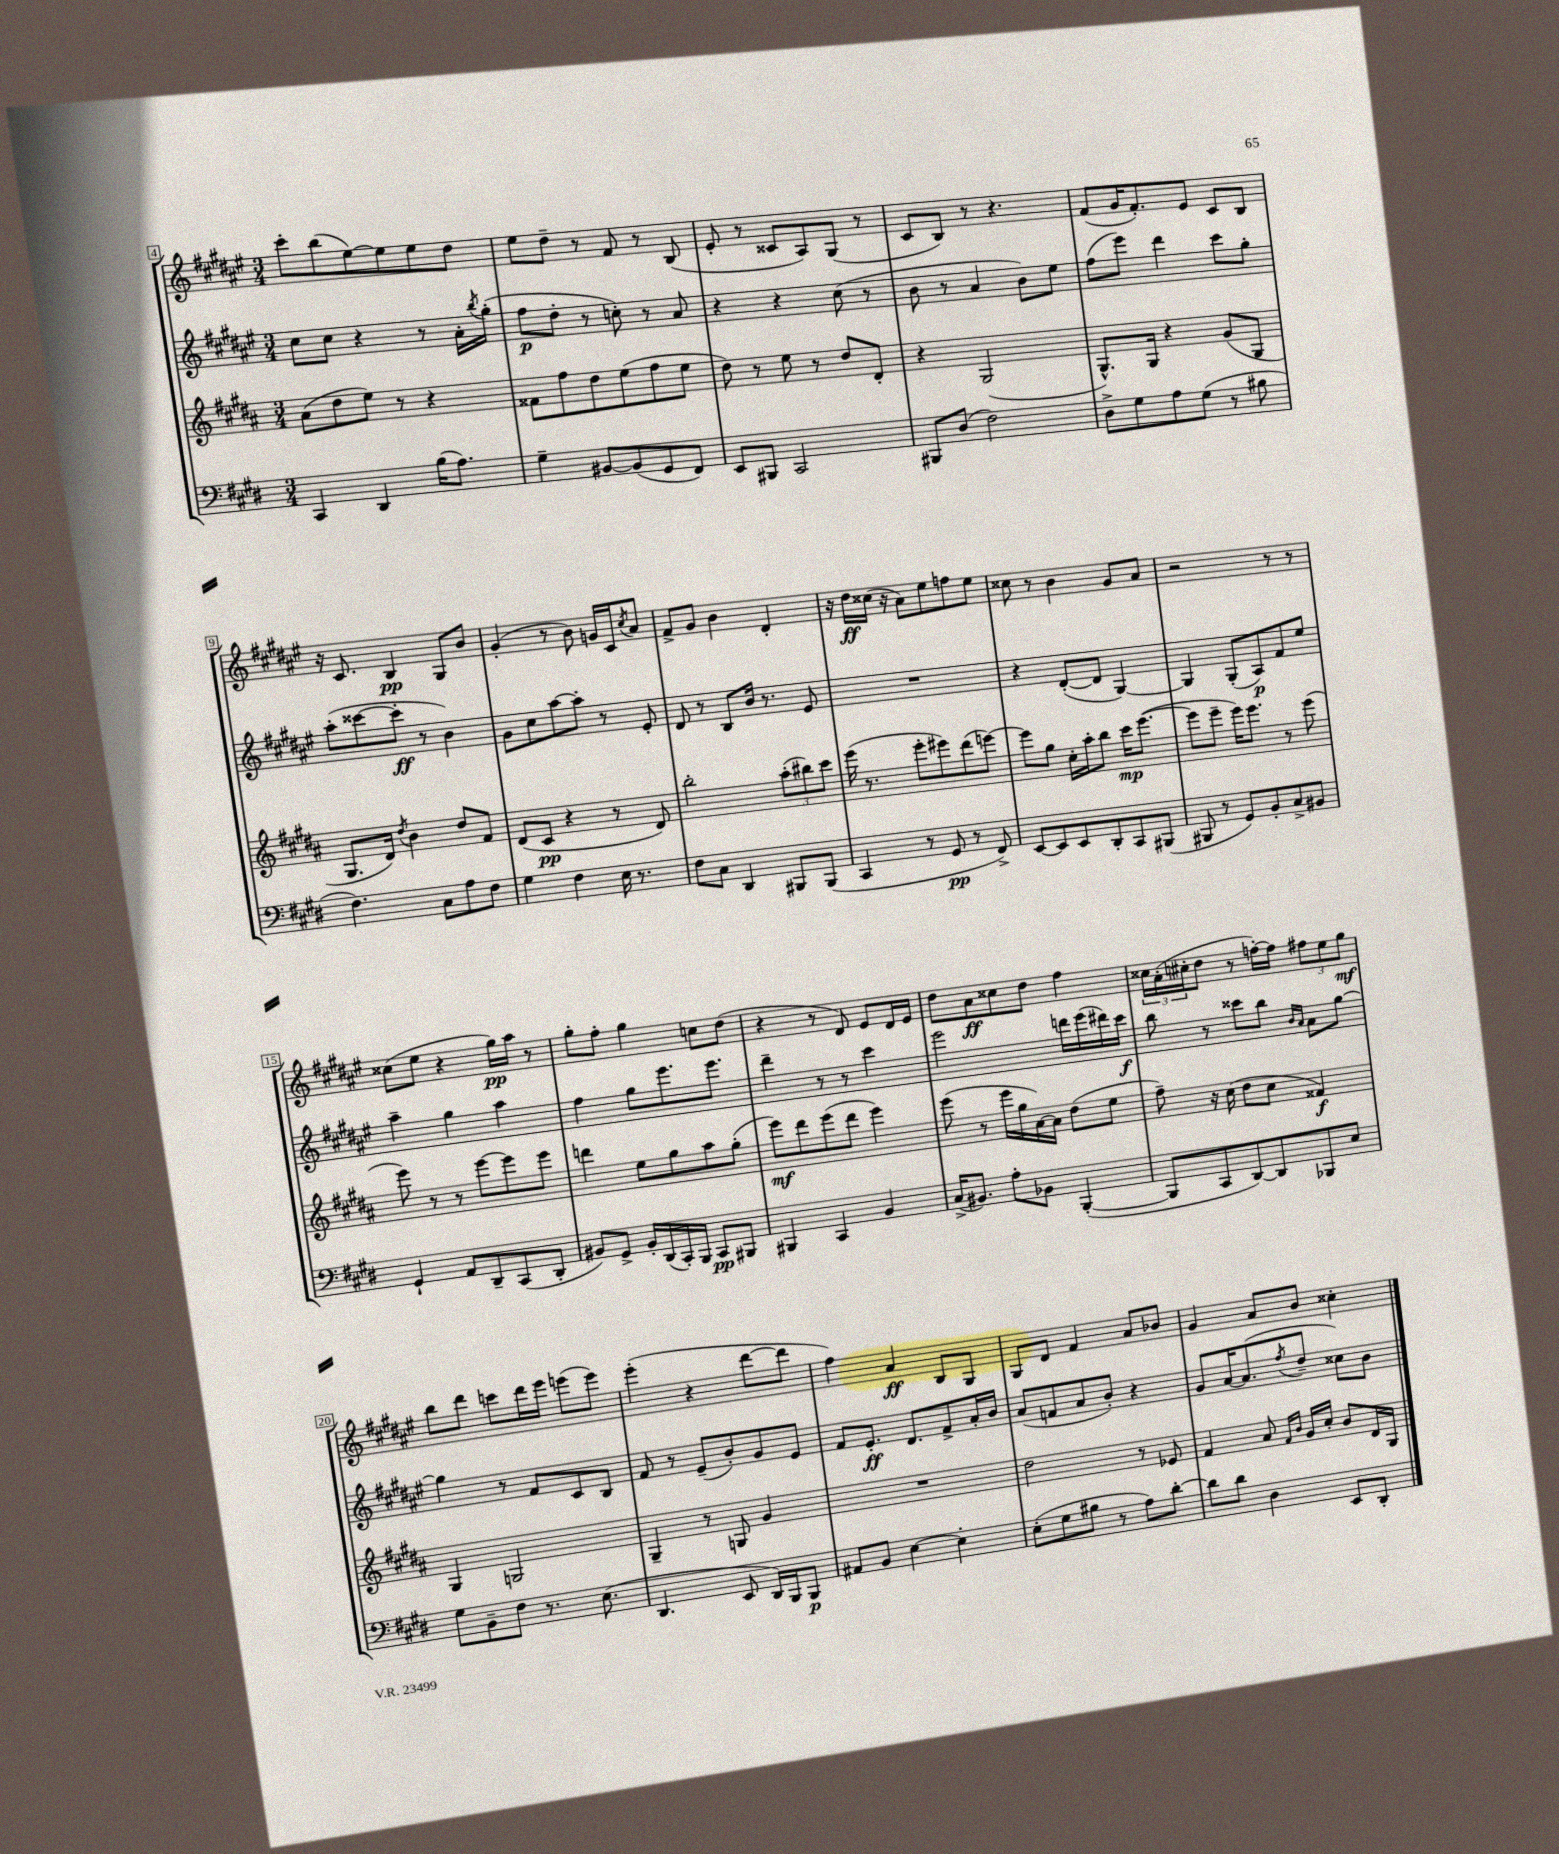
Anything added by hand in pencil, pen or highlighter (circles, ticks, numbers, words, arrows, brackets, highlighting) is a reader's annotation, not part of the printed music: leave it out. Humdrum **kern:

**kern	**kern	**kern	**kern
*staff4	*staff3	*staff2	*staff1
*clefF4	*clefG2	*clefG2	*clefG2
*k[f#c#g#d#]	*k[f#c#g#d#a#]	*k[f#c#g#d#a#e#]	*k[f#c#g#d#a#e#]
*M3/4	*M3/4	*M3/4	*M3/4
4CC#	(8a#	8cc#	8ccc#'
.	8dd#	8cc#	(8bb
4DD#	8ee)	4r	[8ee#)
.	8r	.	8ee#]
(16B	4r	8r	8ee#
8.A)	.	.	.
.	.	16a#'	8dd#
.	.	8qbb	.
.	.	(16gg#'	.
=	=	=	=
4G#~	8f##	8ff#	8ee#
.	8ff#	8dd#'	8dd#~
[8BB#	8dd#	8r	8r
(8BB#]	(8ee	8cc')	8f#
8GG#	8ff#	8r	8r
8FF#)	8ee	8a#	(8B
=	=	=	=
8EE	8dd#)	4r	8e#'
8BBB#	8r	.	8r
2CC#	8ee	4r	8c##
.	8r	.	8A#)
.	8dd#	(8cc#	(8G#
.	8d#'	8r	8r
=	=	=	=
8BBB#	4r	8b	8c#
(8D#	.	8r	8B)
2F#)	(2G#	4a#	8r
.	.	.	4.r
.	.	8b)	.
.	.	8ee#	.
=	=	=	=
8D#^	8.G#^^)	(8ff#	(8f#
8G#	.	8eee#)	16g#
.	16G#	.	8.f#')
8A	4r	4ddd#	.
(8G#	.	.	8e#
8r	(8g#	8ccc#	8c#
8B#	8G#	8gg#'	8B
=	=	=	=
4.F#)	8.G#	(8aa#'	16r
.	.	.	8.c#
.	.	[8ccc##	.
.	16d#)	.	.
.	8qdd#	.	.
.	4b	8ccc##']	4B
8C#	.	8r	.
8A	8dd#	4b)	8G#
8F#	8f#	.	8b
=	=	=	=
4G#	(8d#	8g#	(4g#'
.	8c#	8cc#	.
4F#	4r	[8aa#	8r
.	.	8aa#']	8b)
16E	8r	8r	16g
8.r	.	.	16c#
.	.	.	8qcc#
.	8d#)	8e#'	8a#
=	=	=	=
8F#	2bb'	8d#	8f#^
8C#	.	8r	8g#
4DD#	.	8B	4b
.	.	16b	.
.	.	8.r	.
8BBB#	(12aa#'	.	4d#'
.	12bb#)	.	.
(8BBB#	.	8e#	.
.	12ccc#	.	.
=	=	=	=
4CC#	(16eee	2.r	16r
.	8.r	.	16dd#
.	.	.	(16cc##
.	.	.	16r
8r	8eee'	.	8a#)
8GG#	8eee#)	.	8ee#
8r	(8ddd#	.	8ff
8FF#^)	[8eee)	.	8ee#
=	=	=	=
[8EE	8eee]	4r	8cc##
8EE]	8gg#	.	8r
8EE	16cc#'	([8d#'	4b
.	16aa#'	.	.
8DD#'	8bb	8d#]	.
8CC#	16ccc#	[4G#)	8g#
.	([8.eee	.	.
(8BBB#	.	.	8a#
=	=	=	=
8BBB#	8eee]	4G#]	2r
8r	8eee~	.	.
8GG#)	16eee)	(8G#'	.
.	8.eee	.	.
8BB'	.	8A#)	.
8C#^	8r	8f#	8r
8BB#	(8eee	8ee#	8r
=	=	=	=
4GG#`	8eee)	4aa#~	(8cc##
.	8r	.	8ee#
8AA	8r	4gg#	4r
8DD#~	[8eee	.	.
(8CC#	8eee]	4aa#	16gg#)
.	.	.	16aa#
8DD#'	8eee	.	8r
=	=	=	=
8BB#)	4ddd	4ff#	8gg#'
8GG#^	.	.	8ff#'
16BB#'	8ee	8gg#	4gg#
(16DD#	.	.	.
16CC#')	8gg#	8.eee#	.
16BBB	.	.	.
8CC#	8aa#	.	8cc
.	.	8.eee#	.
8BBB#	(8gg#'	.	(8dd#
=	=	=	=
4BBB#	8eee)	4ddd#~	4r
.	8ddd#	.	.
4CC#	(8eee	8r	8r
.	8ddd#	8r	8d#)
4BB	4eee)	4ccc#	8e#
.	.	.	16d#
.	.	.	16e#
=	=	=	=
(16C#^	(8eee	2eee#	8dd#
8.BB#)	.	.	.
.	8r	.	8a#
8A'	16eee	.	8cc##
.	16gg#	.	.
8BB-	[16a#)	.	8dd#
.	16a#]	.	.
([4BBB'	(8dd#	16ddd	4ff#
.	.	(16eee#	.
.	8ee	16ddd#)	.
.	.	16ccc#	.
=	=	=	=
8BBB]	8ff#~)	8bb	24cc##
.	.	.	(24a#'
.	.	.	24cc#'
8CC#	16r	8r	8dd#
.	(16cc#	.	.
[8DD#)	8dd#	8ccc##	8r
8DD#]	8cc#	8bb	[16ff')
.	.	.	16ff]
.	.	16qqb	.
.	.	16qqa#	.
8BBB-	4f##)	8a#	12ff#
.	.	.	12ee#
8E	.	[8gg#	.
.	.	.	12gg#
=	=	=	=
8G#	4G#	4gg#]	8bb
8BB~	.	.	8ddd#
8F#	2G	8r	8ccc
8.r	.	8f#	16ddd#
.	.	.	16eee#
.	.	8c#	(8eee
(8.E	.	.	.
.	.	8B	8eee)
=	=	=	=
4.DD#	4G#~	8f#	(4eee#'
.	.	8r	.
.	8r	(8e#~	4r
8EE	8G	8b')	.
16DD#)	4g#	8g#	[8ddd#
16BBB	.	.	.
8BBB	.	8e#	8ddd#]
=	=	=	=
8AA#	2.r	8f#	4ff#)
8BB	.	8.e#'	.
[4E	.	.	4a#
.	.	8.d#	.
4E']	.	8f#^	8B
.	.	16a#'	8G#
.	.	16b	.
=	=	=	=
(8E'	2dd#	(8a#	8G#
8G#	.	8f	8d#
8B#	.	8a#	4f#
8r	.	8b')	.
8A)	8r	4r	8a#
[8d#'	8e-	.	8b-
=	=	=	=
8d#]	4f#	8g#	4g#
8d#	.	[16a#	.
.	.	(8.a#]	.
4D#	8a#	.	8a#
.	16qqf#	.	.
.	16qqb	8qff#	.
.	16g#	8dd#~	8b
.	16cc#'	.	.
8EE	8b	8cc##)	4cc##'
8DD#'	16d#	8b	.
.	16G#	.	.
==	==	==	==
*-	*-	*-	*-
